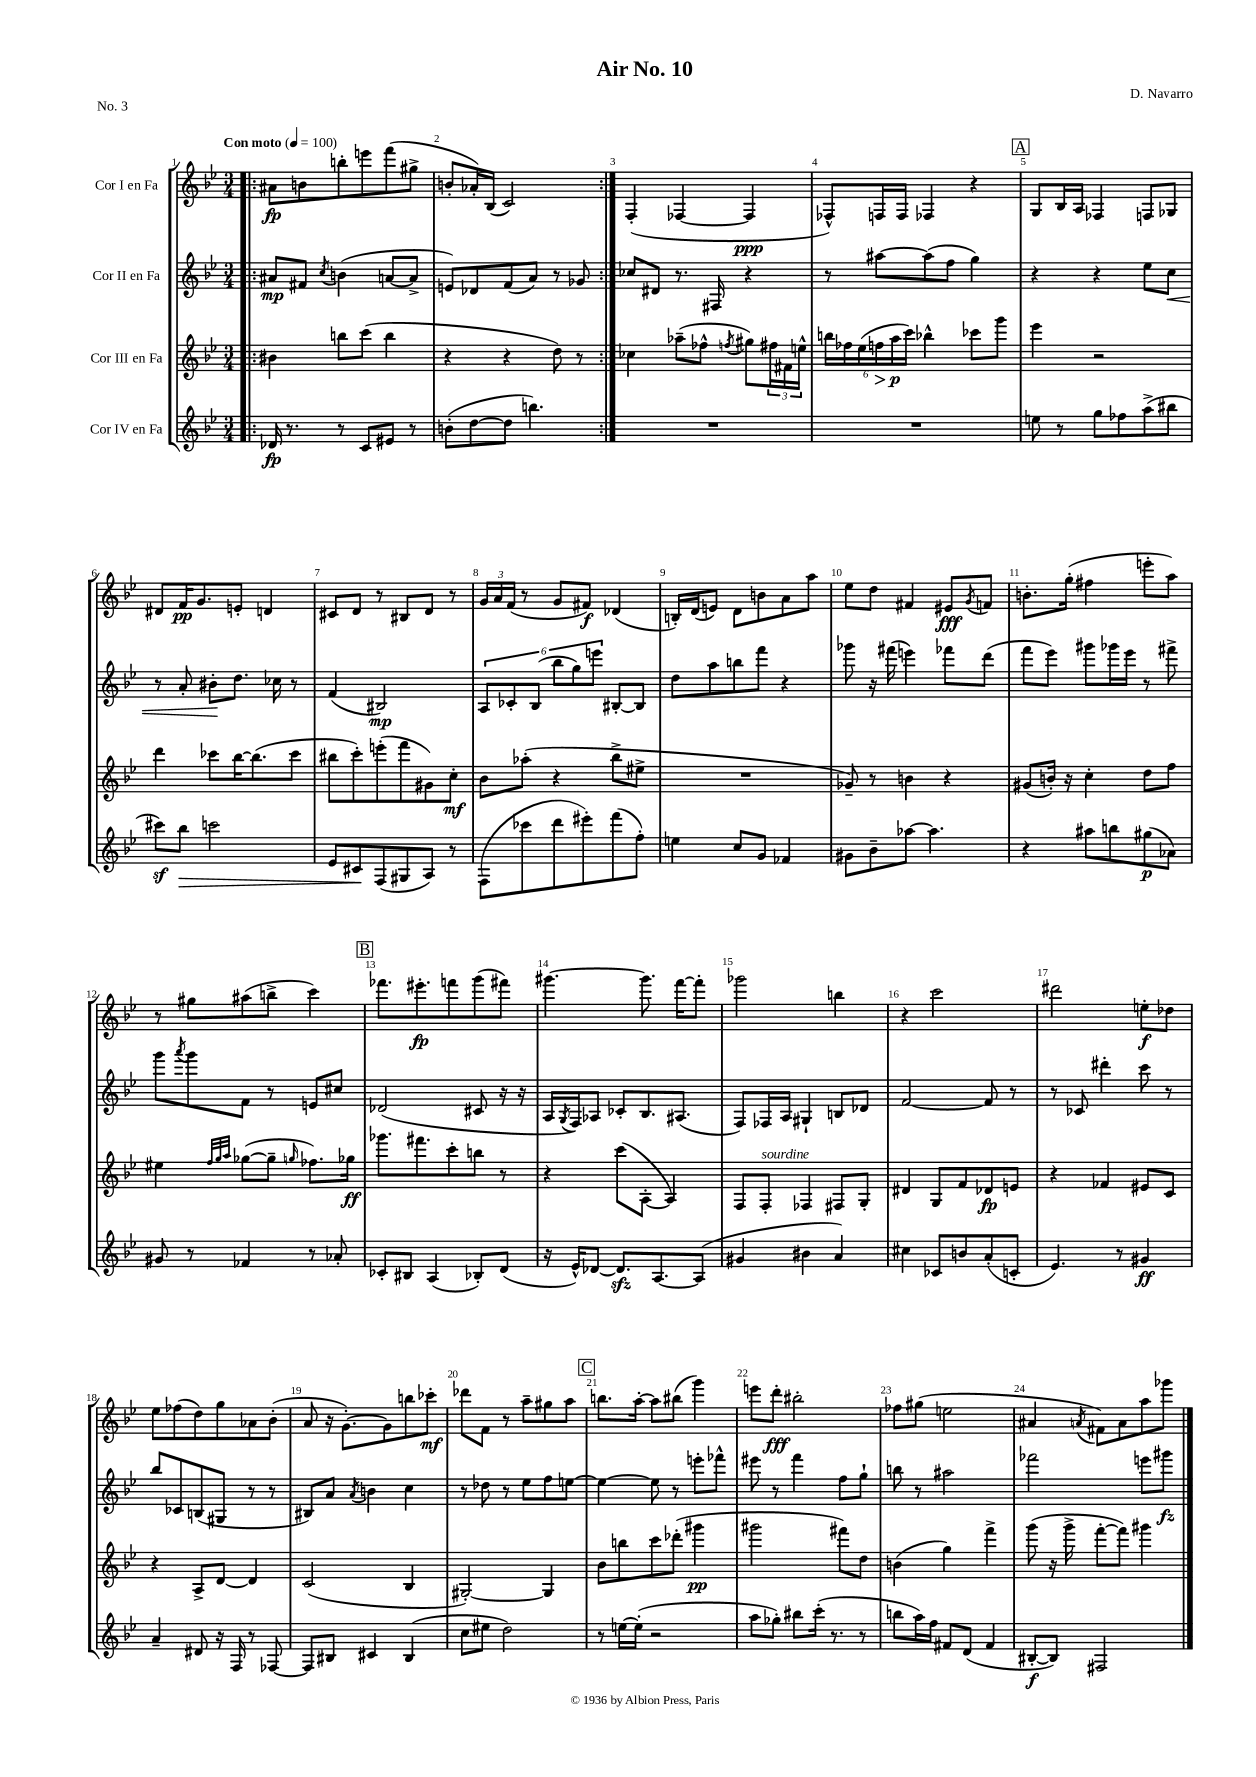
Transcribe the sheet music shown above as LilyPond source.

\header { title = "Air No. 10" composer = "D. Navarro" piece = "No. 3" }
<<
\new StaffGroup <<
\new Staff = "s0" \with { instrumentName = "Cor I en Fa" } {
    \clef treble \key bes \major \numericTimeSignature \time 3/4 \tempo "Con moto" 4 = 100
    \repeat volta 2 { \bar ".|:" ais'8\fp b'8 b''8-. e'''8 f'''8( gis''8-> |
    b'8-. aes'16-.) bes16( c'2) | }
    f4-.( fes4~ fes4\ppp |
    fes8-^) f16 f16 fes4 r4 |
    \mark \markup { \box "A" } g8 bes16 a16 fes4 f8 ges8 |
    dis'8 f'16\pp g'8. e'8-. d'4 |
    cis'8 d'8 r8 bis8 d'8 r8 |
    \tuplet 3/2 { g'16 a'16 f'16( } r8 g'8 fis'8\f) des'4( |
    b16-.) d'16( e'8) d'8 b'8 a'8 a''8 |
    ees''8 d''8 fis'4 eis'8\fff \acciaccatura { g'8 } f'8 |
    b'8.-. g''16-.( fis''4 e'''8-. a''8) |
    r8 gis''8 ais''8( b''8-> c'''4) |
    \mark \markup { \box "B" } fes'''8. eis'''8.-.\fp f'''8 g'''8( fis'''8) |
    gis'''4.~ gis'''8. f'''16~ f'''8-. |
    ges'''2 b''4 |
    r4 c'''2 |
    dis'''2 e''8-.\f des''8 |
    ees''8 fes''8( d''8) g''8 aes'8 bes'8-.( |
    a'8 r16 g'8.~-.) g'8 b''8 ces'''8-.\mf |
    des'''8 f'8 r8 a''8-- gis''8 a''8 |
    \mark \markup { \box "C" } b''8. a''16~-. a''8 bis''8( g'''4) |
    e'''8 d'''8-.\fff bis''2-. |
    fes''8 gis''8( e''2 |
    ais'4 \acciaccatura { a'8 } fis'8) a'8 a''8 ges'''8 \bar "|." |
}
\new Staff = "s1" \with { instrumentName = "Cor II en Fa" } {
    \clef treble \key bes \major \numericTimeSignature \time 3/4
    \repeat volta 2 { \bar ".|:" ais'8\mp fis'8 \acciaccatura { c''8 } b'4( a'8~ a'8-> |
    e'8) des'8 f'8( a'8) r8 ges'8 | }
    ces''8 dis'8 r8. fis16 r4 |
    r8 ais''8~ ais''8( f''8 g''4) |
    \mark \markup { \box "A" } r4 r4 ees''8 c''8\< |
    r8 a'8-. bis'8-.\! d''8. ces''16 r8 |
    f'4( bis2\mp) |
    \tuplet 6/4 { a8 ces'8-. bes8( bes''8 g''8) e'''8 } bis8~-. bis8 |
    d''8 a''8 b''8 f'''8 r4 |
    ges'''8 r16 fis'''16( e'''4) fes'''8 d'''8( |
    f'''8 ees'''8) gis'''8 ges'''16 ees'''16 r8 fis'''8-> |
    g'''8 \acciaccatura { a'''8 } g'''8 f'8 r8 e'8 cis''8 |
    \mark \markup { \box "B" } des'2( cis'8 r16 r16 |
    a16 \acciaccatura { g8 } f16) aes8 ces'8-. bes8. ais8.( |
    f8) fes16 a16 gis4-! b8 des'8 |
    f'2~ f'8 r8 |
    r8 ces'8 dis'''4-. c'''8 r8 |
    bes''8 ces'8 b8( gis8 r8 r8 |
    bis8) a'8 \acciaccatura { a'8 } b'4 c''4 |
    r8 des''8 r8 ees''8 f''8 e''8~ |
    \mark \markup { \box "C" } e''4~ e''8 r8 e'''8-. fes'''8-^ |
    eis'''8 r8 f'''4 f''8 g''8-! |
    b''8 r8 ais''2 |
    fes'''2 e'''8 gis'''8\fz \bar "|." |
}
\new Staff = "s2" \with { instrumentName = "Cor III en Fa" } {
    \clef treble \key bes \major \numericTimeSignature \time 3/4
    \repeat volta 2 { \bar ".|:" bis'4 b''8 c'''8( b''4 |
    r4 r4 d''8) r8 | }
    ces''4 aes''8--( fes''8-^ \acciaccatura { f''8 } gis''8) \tuplet 3/2 { fis''16 fis'16 e''16-^ } |
    \tuplet 6/4 { b''16 fes''16 ees''16( f''16\> a''16\p\! c'''16) } bes''4-^ ces'''8 g'''8 |
    \mark \markup { \box "A" } ees'''4 r2 |
    d'''4 ces'''8 bes''16~ bes''8.( ces'''8 |
    bis''8 c'''8-.) e'''8-.( f'''8 gis'8) c''8-.\mf |
    bes'8 aes''8-.( r4 bes''8-> eis''8-> |
    R2. |
    ges'8--) r8 b'4 r4 |
    gis'8( b'16-.) r16 c''4-. d''8 f''8 |
    eis''4 \grace { f''32 g''32 a''32 } ges''8~( ges''8-- \grace { g''16 } fes''8.) ges''16\ff |
    \mark \markup { \box "B" } ges'''8. fis'''8. c'''8-. b''8 r8 |
    r4 c'''8( a8~-. a4) |
    f8 f8-.^\markup { \italic "sourdine" } fes4 fis8 g8-. |
    dis'4 g8 f'8 des'8\fp e'8 |
    r4 fes'4 eis'8 c'8 |
    r4 a8-> d'8~ d'4 |
    c'2( bes4 |
    gis2~-.) gis4 |
    \mark \markup { \box "C" } bes'8 b''8 c'''8 des'''8-.( gis'''4\pp |
    gis'''2 fis'''8) d''8 |
    b'4( g''4) f'''4-> |
    g'''8( r16 g'''16-> f'''8~-. f'''8) gis'''4 \bar "|." |
}
\new Staff = "s3" \with { instrumentName = "Cor IV en Fa" } {
    \clef treble \key bes \major \numericTimeSignature \time 3/4
    \repeat volta 2 { \bar ".|:" des'16\fp r8. r8 c'8 eis'8 r8 |
    b'8-.( d''8~ d''8 b''4.) | }
    R2. |
    R2. |
    \mark \markup { \box "A" } e''8 r8 g''8 fes''8 a''8->( bis''8 |
    cis'''8\sf) bes''8\> c'''2 |
    ees'8 cis'8\! f8( gis8 a8) r8 |
    f8( ces'''8 d'''8 eis'''8-.) f'''8( f''8-.) |
    e''4 c''8 g'8 fes'4 |
    gis'8 bes'8-- aes''8~ aes''4. |
    r4 ais''8 b''8 gis''8\p( aes'8) |
    gis'8 r8 fes'4 r8 aes'8-. |
    \mark \markup { \box "B" } ces'8-. bis8 a4( bes8-.) d'8( |
    r16 ees'16-^) des'8~ des'8.\sfz a8.~ a8( |
    gis'4 bis'4 a'4) |
    cis''4 ces'8 b'8 a'8-.( c'8-. |
    ees'4.) r8 gis'4\ff |
    a'4-- dis'8 r16 f16 r8 fes8~ |
    fes8 bis8 cis'4 bis4( |
    c''8 eis''8 d''2) |
    \mark \markup { \box "C" } r8 e''16~ e''16-.( r2 |
    a''8 ges''8-.) bis''8 c'''16-.( r8. r8 |
    b''8 a''16) f''16 fis'8 d'8( fis'4 |
    bis8~-.\f bis8) fis2 \bar "|." |
}
>>
>>
\layout { \context { \Score \override BarNumber.break-visibility = ##(#f #t #t) barNumberVisibility = #all-bar-numbers-visible } }
